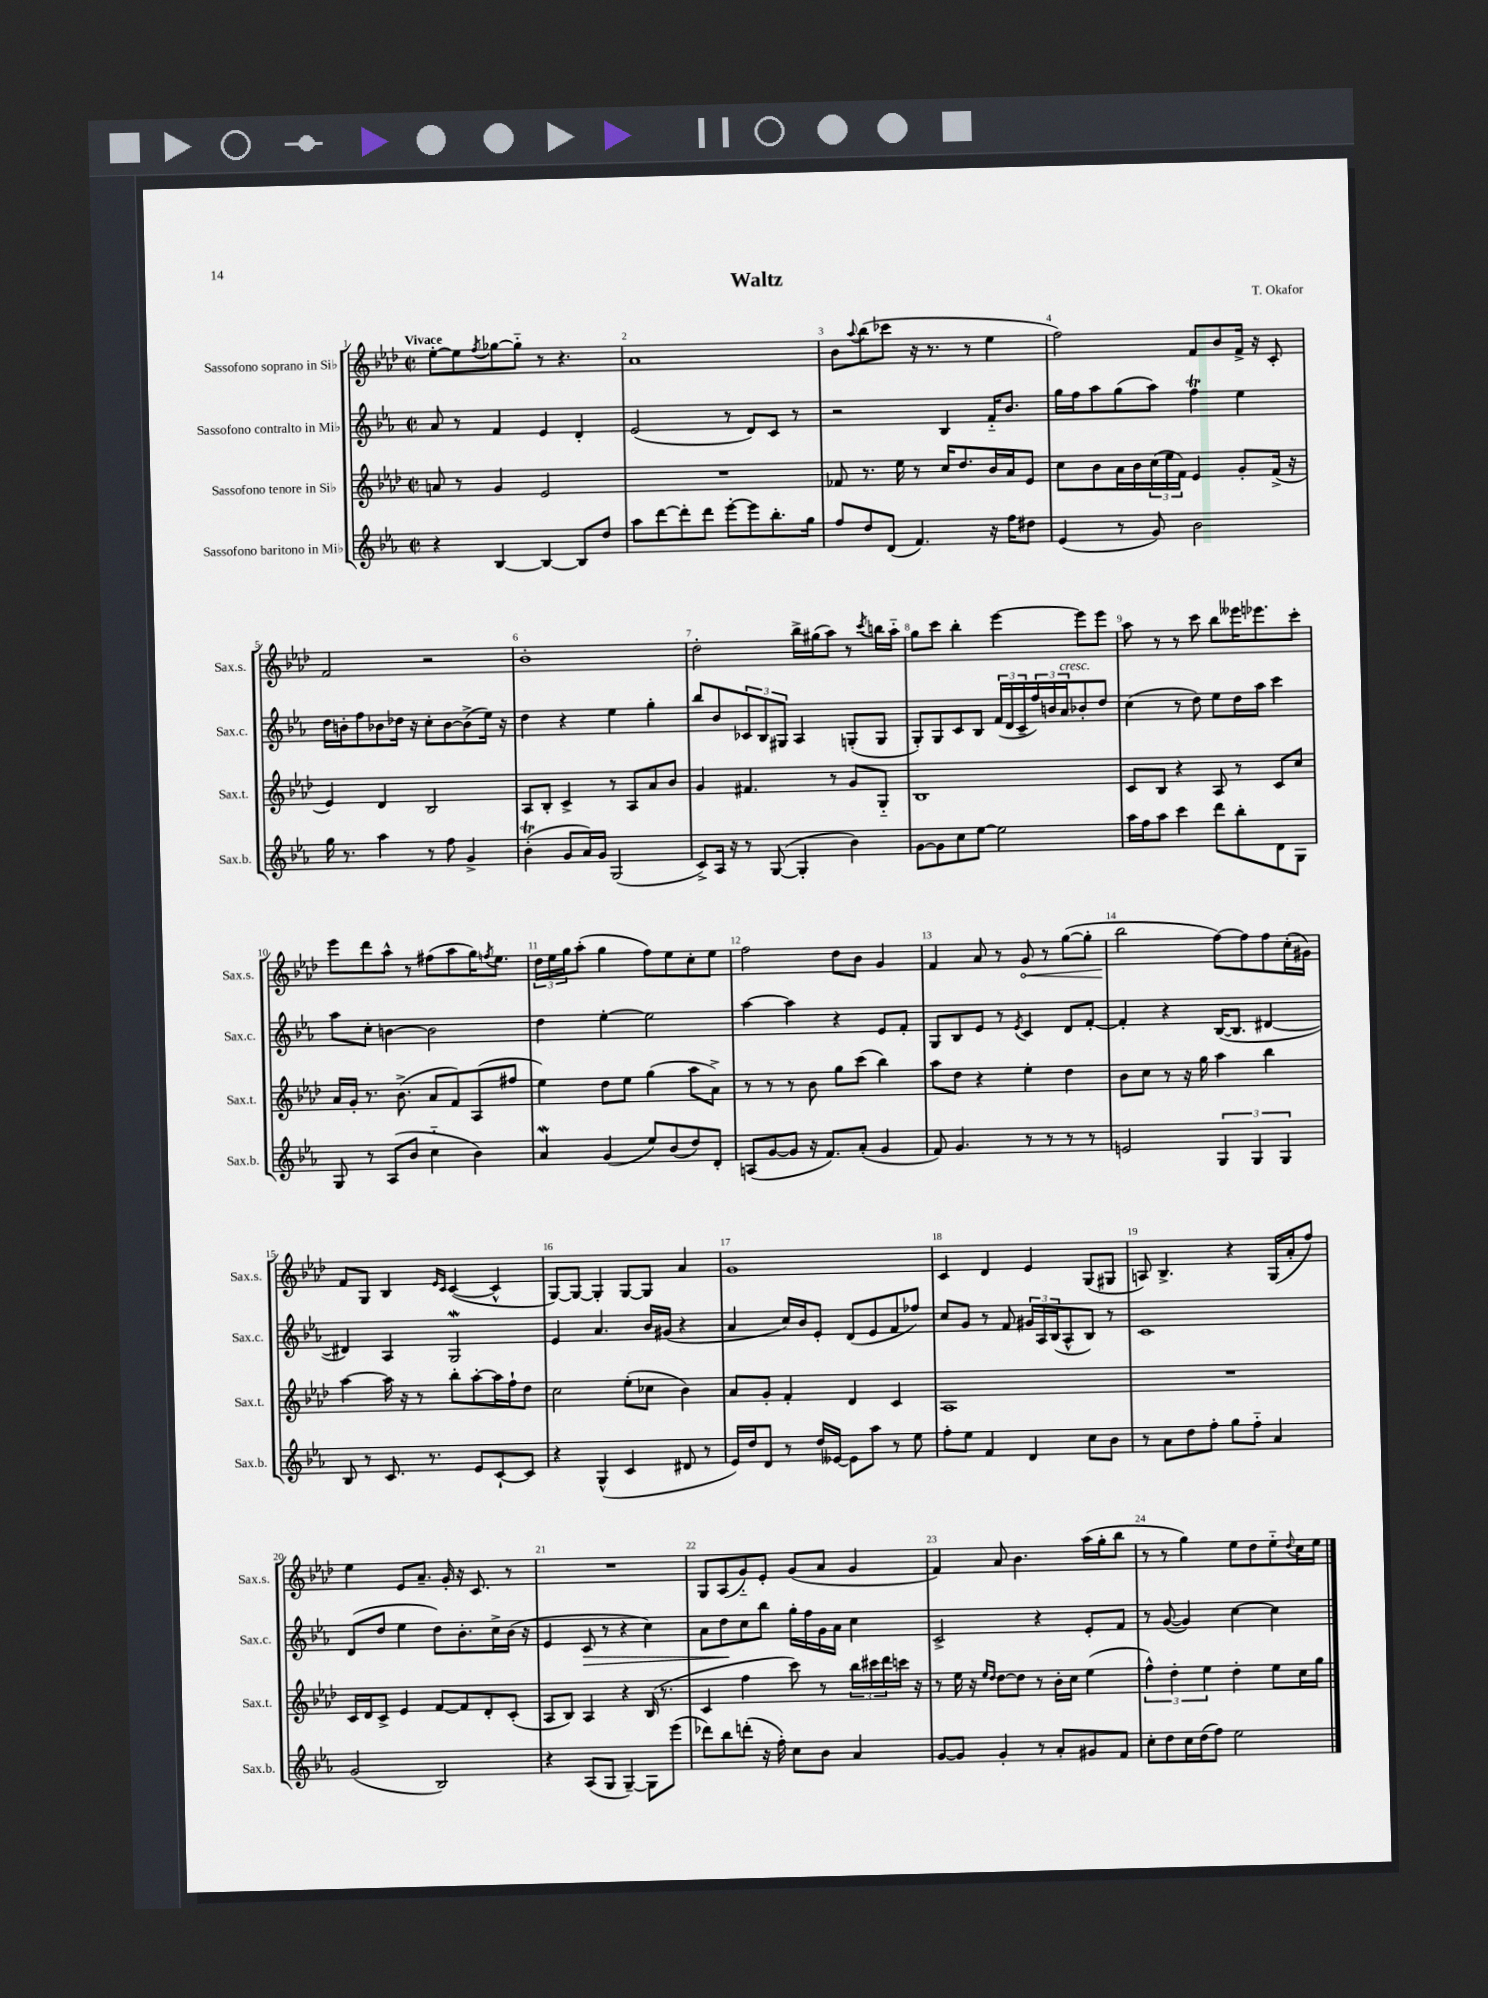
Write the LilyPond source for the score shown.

\header { title = "Waltz" composer = "T. Okafor" }
<<
\new StaffGroup <<
\new Staff = "s0" \with { instrumentName = "Sassofono soprano in Sib" shortInstrumentName = "Sax.s." } {
    \clef treble \key aes \major \defaultTimeSignature \time 2/2 \tempo "Vivace"
    ees''8~-. ees''8 \acciaccatura { f''8 } ges''8~ ges''8-_ r8 r4. |
    aes'1 |
    bes'8 \appoggiatura { aes''8 } bes''8( ces'''8 r16 r8. r8 ees''4 |
    f''2) f'8 bes'8 f'16-> r16 c'8-. |
    f'2 r2 |
    bes'1-. |
    des''2-. bes''16-> gis''16( aes''8) r8 \acciaccatura { c'''8 } b''16 aes''16-_ |
    g''8 c'''8 bes''4-. ees'''4~ ees'''8 ees'''8 |
    aes''8 r8 r8 c'''8 bes''8 eeses'''16 ees'''8. c'''8-. |
    ees'''8 des'''8 aes''8-^ r8 fis''8( aes''8 g''16) \acciaccatura { f''8 } ees''8. |
    \tuplet 3/2 { des''16 ees''16 g''16 } aes''8-.( g''4 f''8) ees''8 c''8-. ees''8 |
    f''2 des''8 bes'8 g'4 |
    f'4 aes'8 r8 \once \override Hairpin.circled-tip = ##t g'8\< r8 g''8~( g''8-. |
    bes''2\! f''8~) f''8 f''8 c''16-.( gis'16) |
    f'8 g8 bes4 \grace { ees'16 c'16 } c'4~( c'4-^ |
    g8~) g8~ g4-. g8~ g8 aes'4 |
    g'1 |
    c'4 des'4 ees'4 g8( gis8 |
    a8) bes4.-> r4 g16( aes'16-. f''8) |
    ees''4 ees'8 aes'8.-- g'16-. r16 c'8. r8 |
    R1 |
    g8 aes8( g'8-_) ees'8-. g'8( aes'8 g'4 |
    f'4) aes'8 bes'4. aes''16( g''16-. bes''8 |
    r8 r8 g''4) ees''8 des''8 ees''8-_ \appoggiatura { des''8 } c''16 ees''16 \bar "|." |
}
\new Staff = "s1" \with { instrumentName = "Sassofono contralto in Mib" shortInstrumentName = "Sax.c." } {
    \clef treble \key ees \major \defaultTimeSignature \time 2/2
    aes'8 r8 f'4 ees'4 d'4-. |
    ees'2( r8 d'8) c'8 r8 |
    r2 bes4 f'16-_ bes'8. |
    g''16 f''16 aes''8 g''8( aes''8) f''4\trill ees''4 |
    d''16 b'16-. f''8 bes'8 des''16 r16 c''8-. bes'8~ bes'8->( ees''16) r16 |
    d''4 r4 ees''4 g''4-. |
    bes''8 bes'8 \tuplet 3/2 { ces'8 bes8 gis8 } aes4 g8-.( g8 |
    g8-.) g8 c'8 bes8 \tuplet 3/2 { f'16( d'16 c'16-- } \tuplet 3/2 { f''16) b'16 aes'16^\markup { \italic "cresc." } } bes'8-. d''8 |
    c''4( r8 d''8) ees''8 d''16 aes''16 c'''4 |
    aes''8 c''8-. b'4~ b'2 |
    d''4 ees''4~-. ees''2 |
    aes''4~ aes''4 r4 ees'8 f'8-. |
    g8 bes8 ees'8 r8 \acciaccatura { ees'8 } c'4 d'8 f'8~-. |
    f'4-. r4 bes16~( bes8. dis'4~ |
    dis'4) aes4 g2\mordent |
    ees'4 aes'4. bes'16 gis'16( r4 |
    aes'4 c''16) bes'16 ees'8-. d'8( ees'8 f'8 fes''8) |
    c''8 g'8 r8 f'8 \tuplet 3/2 { gis'16 aes16 bes16( } aes8-^ bes8) r8 |
    c'1 |
    d'8( d''8 ees''4 d''8) bes'8.-. c''16-> bes'16( r16 |
    ees'4 c'8\> r8 r4 c''4) |
    aes'8 d''8\! c''8 bes''8 g''16-. f''16 g'16 aes'16 c''4 |
    c'2-> r4 ees'8-. f'8 |
    r8 g'8~( g'4) c''4~ c''4 \bar "|." |
}
\new Staff = "s2" \with { instrumentName = "Sassofono tenore in Sib" shortInstrumentName = "Sax.t." } {
    \clef treble \key aes \major \defaultTimeSignature \time 2/2
    a'8 r8 g'4 ees'2 |
    R1 |
    fes'8 r8. ees''16 r8 c''16 des''8. bes'16 aes'16 ees'8 |
    c''8 bes'8 aes'16 bes'16 \tuplet 3/2 { c''16( ees''16 f'16) } ees'4 g'8-. f'16->( r16 |
    ees'4) des'4 bes2 |
    aes8 bes8-. c'4-> r8 aes8 aes'8 bes'8 |
    g'4 fis'4. r8 g'8 g8-_ |
    bes1 |
    c'8 bes8 r4 aes8 r8 c'8 c''8 |
    aes'16 g'16-. r8. bes'8.->( aes'8 f'8) aes8( fis''8 |
    ees''4) des''8 ees''8 g''4( aes''8 aes'8->) |
    r8 r8 r8 bes'8 g''8 c'''8( bes''4) |
    aes''8 des''8 r4 ees''4-. des''4 |
    bes'8 c''8 r8 r16 g''16 aes''4 bes''4 |
    aes''4~ aes''16 r16 r8 bes''8-. aes''8~-. aes''16 f''16-! des''8 |
    c''2 ees''8-.( ces''8 bes'4) |
    aes'8 g'8-. f'4-. des'4 c'4 |
    aes1 |
    R1 |
    c'16 des'16 c'8-> ees'4 f'8~ f'8 des'8-. c'8-.( |
    aes8 bes8) aes4 r4 bes16( r8. |
    c'4 f''4 c'''8) r8 \tuplet 3/2 { bes''16 cis'''16 des'''16 } c'''16 r16 |
    r8 ees''16 r16 \grace { ees''16 des''16 } des''8~ des''8 r8 bes'16-. c''16 ees''4( |
    \tuplet 3/2 { f''4-^) des''4-. ees''4 } des''4-. ees''8 c''16 g''16 \bar "|." |
}
\new Staff = "s3" \with { instrumentName = "Sassofono baritono in Mib" shortInstrumentName = "Sax.b." } {
    \clef treble \key ees \major \defaultTimeSignature \time 2/2
    r4 bes4~ bes4~ bes8 d''8 |
    aes''8 d'''8~ d'''8-. d'''8 ees'''8~-. ees'''8 bes''8.-. g''16 |
    f''8 d''8 d'8( f'4.) r16 f''16 dis''8 |
    ees'4( r8 g'8) bes'2 |
    g''16 r8. aes''4 r8 f''8 g'4-> |
    bes'4-.\trill( g'8 aes'16) g'16 g2( |
    c'8->) aes16 r16 r8 g8~( g4-. bes'4) |
    g'8~ g'8 c''8 ees''8~ ees''2 |
    aes''16 f''16 aes''8 c'''4 d'''8 bes''8-. d'8 g8 |
    g8 r8 aes8( bes'8 c''4-_ bes'4) |
    aes'4\mordent g'4( ees''8) bes'8( d''8) d'8-. |
    a8( g'8~ g'8 r16 f'8.) aes'8-.( g'4 |
    f'8) g'4. r8 r8 r8 r8 |
    e'2 \tuplet 3/2 { g4 g4 g4 } |
    bes8 r8 c'8. r8. ees'8 c'8~-! c'8 |
    r4 g4-^( c'4 dis'8 r8 |
    ees'16) d''16 d'8 r8 d''16 eeses'16~ eeses'8 aes''8 r8 ees''8 |
    f''8-. ees''8 f'4 d'4 c''8 bes'8 |
    r8 aes'8 d''8 f''8-. g''8 f''8-_ aes'4 |
    g'2( bes2) |
    r4 aes8( g8 g4~--) g8 ees'''8( |
    des'''8) bes''8 d'''8-.( r16 f''16-.) c''8 bes'8 aes'4 |
    g'8~ g'8 g'4-. r8 aes'8-. gis'8 f'8 |
    c''8-. d''8 c''16 d''16( f''8) ees''2 \bar "|." |
}
>>
>>
\layout { \context { \Score \override BarNumber.break-visibility = ##(#f #t #t) barNumberVisibility = #all-bar-numbers-visible } }
